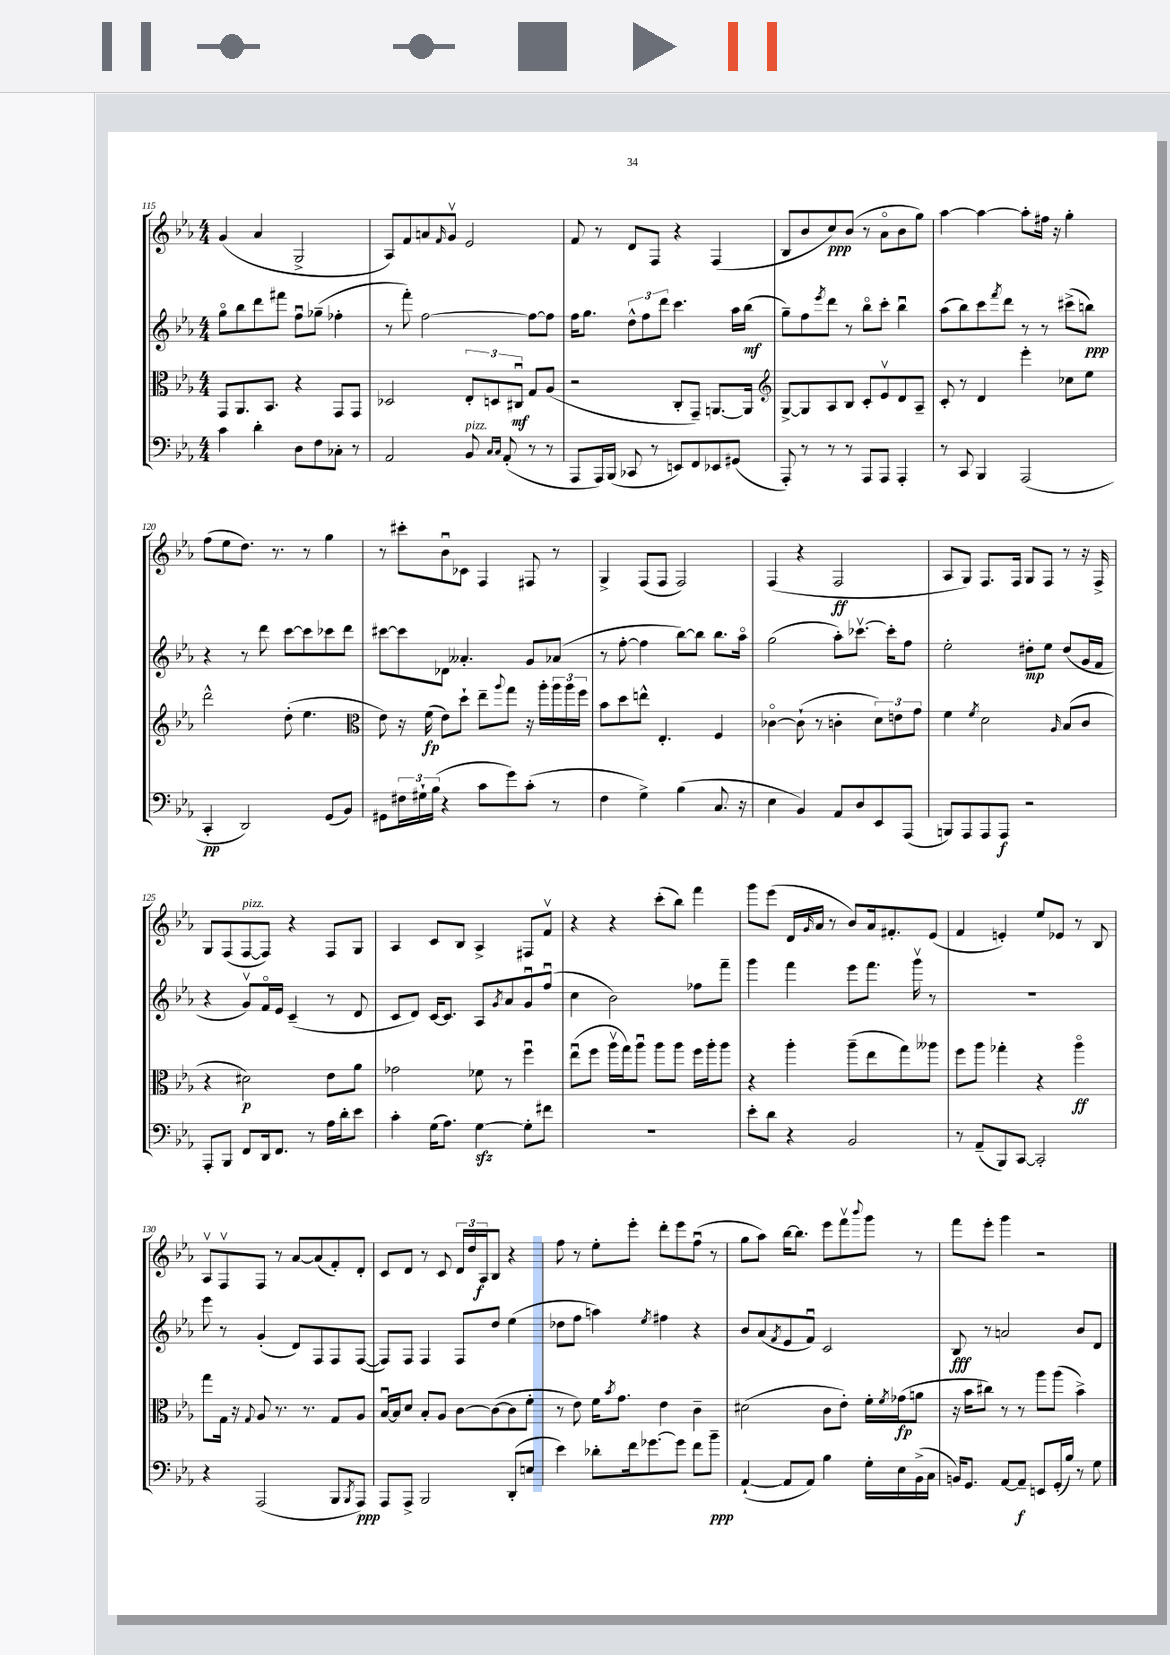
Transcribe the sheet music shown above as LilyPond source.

<<
\new StaffGroup <<
\new Staff = "s0" {
    \clef treble \key ees \major \numericTimeSignature \time 4/4
    g'4( aes'4 g2-> |
    aes8) f'8 a'8 \grace { f'16 } g'8\upbow ees'2 |
    f'8 r8 d'8 f8 r4 f4( |
    bes8 bes'8 c''8\ppp) bes'8( r8 aes'8\flageolet bes'8 g''8) |
    aes''4~ aes''4~ aes''8-. fis''16 r16 g''4-. |
    f''8( ees''8 d''8.) r8. r8 g''4 |
    r8 cis'''8-. bes'8\downbow ces'8 f4 fis8 r8 |
    g4-> f8( f8 f2) |
    f4( r4 f2\ff |
    aes8 g8) f8. f16 g8 f8 r8 r16 f16-> |
    g8 f8( f8~^\markup { \italic "pizz." } f8) r4 f8 g8 |
    aes4 c'8 bes8 aes4-> fis8 f'8\upbow |
    r4 r4 c'''8-.( bes''8) f'''4 |
    g'''8 ees'''8( d'16 \grace { g'16 } aes'16 r8 bes'8) aes'16 fis'8.-. ees'8( |
    f'4 e'4-.) ees''8 ees'8 r8 bes8 |
    aes8\upbow f8\upbow f8 r8 aes'8~ aes'8( f'8-.) d'8-. |
    c'8 d'8 r8 c'8 \tuplet 3/2 { d'16 d''16 aes16\f } bes8 r4 |
    f''8 r8 ees''8-. ees'''8-. d'''8-. ees'''8 f''8\downbow( r8 |
    g''8 aes''8) bes''16~ bes''8. ees'''8 f'''8\upbow \appoggiatura { bes'''8 } g'''8 r8 |
    f'''8 ees'''8-. g'''4 r2 \bar "|." |
}
\new Staff = "s1" {
    \clef treble \key ees \major \numericTimeSignature \time 4/4
    g''8\flageolet bes''8 d'''8 fis'''8 f''8\downbow ges''8--( fes''4-. |
    r8 f'''8-.) f''2~ f''8~ f''8 |
    f''16 g''8. \tuplet 3/2 { d''8-^ f''8 d'''8 } c'''4. aes''16 bes''16\mf( |
    g''8--) f''8 \acciaccatura { ees'''8 } d'''8 r8 bes''8\flageolet c'''8-. bes''4\downbow |
    aes''8( bes''8) c'''8 \acciaccatura { f'''8 } d'''8 r8 r8 cis'''8->( b''8\ppp) |
    r4 r8 d'''8 c'''8~ c'''8 ces'''8 d'''8 |
    cis'''8~ cis'''8 des'8 aeses'4.-. g'8 aes'8( |
    r8 f''8~-. f''4 bes''8~) bes''8 bes''8. aes''16\flageolet |
    g''2( aes''8-.) ces'''8.~\upbow ces'''16-. f''8 |
    ees''2-. dis''8-.\mp ees''8 dis''8( g'16 f'16 |
    r4 g'8\upbow) f'16\flageolet ees'16 c'4--( r8 d'8 |
    c'8 d'8) c'16~ c'8. aes8 \acciaccatura { g'8 } aes'8 g'8\downbow f''8\downbow( |
    c''4 bes'2) fes''8 f'''8-- |
    g'''4 f'''4 ees'''8 f'''8. g'''16\upbow r8 |
    R1 |
    ees'''8 r8 g'4-.( d'8) f8 f8 f8~( |
    f8) f8 f4 f8 d''8 ees''4( |
    des''8 f''8 a''4) \acciaccatura { ees''8 } fis''4 r4 |
    bes'8 aes'8( \acciaccatura { f'8 } ees'8 f'8\downbow) c'2 |
    bes8\fff r8 a'2 bes'8 d'8 \bar "|." |
}
\new Staff = "s2" {
    \clef alto \key ees \major \numericTimeSignature \time 4/4
    g,8 aes,8. bes,8. r4 g,8 g,8 |
    des2 \tuplet 3/2 { ees8-. d8 cis8\downbow\mf } g8 aes8( |
    r2 c8-. g,8--) a,8.~ a,16 |
    \clef treble g8~-> g8 aes8 bes8 c'8-. ees'8\upbow d'8 aes8-- |
    c'8-. r8 d'4 ees'''4-. ces''8 ees''8 |
    d'''2-^ d''8-.( ees''4. |
    \clef alto ees'8) r16 f'16\fp( ees'8) d''8-! ees''8-- \appoggiatura { aes''8 } g''8 r16 aes''16-. \tuplet 3/2 { aes''16 aes''16 f''16 } |
    bes'8 d''8 e''8-^ ees4.-. f4 |
    ces'4~\flageolet ces'8-!( r8 c'4-. \tuplet 3/2 { d'8) e'8 g'8 } |
    f'4 \acciaccatura { f'8 } d'2 \grace { aes16 } bes8( c'8 |
    r4 dis'2\p) ees'8 aes'8 |
    ges'2 fes'8 r8 f''4\downbow |
    ees''8\downbow( f''8 aes''16\upbow g''16) aes''8\downbow aes''8 aes''8 f''16 aes''16-. aes''8 |
    r4 aes''4-. aes''8--( ees''8 g''8) aeses''8 |
    f''8 aes''8 ges''4-. r4 aes''4\flageolet\ff |
    g''8 g16 r16 \appoggiatura { g8 } aes8 r8. r8. g8 aes8 |
    bes16~\downbow bes16 d'8 bes8-. aes8 c'8~ c'8~( c'8 f'8-. |
    r8 ees'8) f'16 \acciaccatura { bes'8 } g'8. ees'4 c'4-- |
    dis'2( c'8 ees'8-.) f'16-. \acciaccatura { f'8 } ges'16\fp( a'8 |
    r16 bes'16 cis''8) r8 r8 aes''8 aes''8( bes'4->) \bar "|." |
}
\new Staff = "s3" {
    \clef bass \key ees \major \numericTimeSignature \time 4/4
    c'4 d'4-. d8 f8 ces8-. r8 |
    aes,2 bes,8^\markup { \italic "pizz." } \grace { c16 c16 } aes,8-.( r8 r8 |
    aes,,8 aes,,16) bes,,16( ces,8 r8 e,8) f,8 ees,8 gis,8( |
    aes,,8-.) r8 r8 r8 aes,,8 aes,,8 aes,,4-. |
    r8 c,8 bes,,4 aes,,2( |
    c,4-.\pp d,2) g,8( bes,8) |
    gis,8 \tuplet 3/2 { fis16 gis16-! bes16( } r4 c'8 g'8) c'8-.( r8 |
    f4 g4->) bes4( c8. r16 |
    ees4 bes,4) aes,8 d8 ees,8 aes,,8( |
    b,,8) aes,,8 aes,,8 aes,,8\f r2 |
    aes,,8-. bes,,8 f,8 d,16 f,8. r8 aes16 d'16-. ees'8 |
    c'4-. g16( aes8.) g4~\sfz g8-. fis'8 |
    R1 |
    ees'8-. d'8 r4 bes,2 |
    r8 aes,8--( bes,,8) c,8~ c,2-. |
    r4 aes,,2( bes,,8 \acciaccatura { bes,,8 } aes,,8\ppp) |
    aes,,8 aes,,8-> bes,,2 d,8-.( e8 |
    ees'4) des'8-. f'16 ges'8.~ ges'8 f'8 bes'8--\ppp |
    aes,4~-!( aes,8 aes,8) bes4 g16-. ees16 bes,16->( c16 |
    b,16) g,8. aes,8~ aes,8--\f e,8 g,16-.( bes16) r8 g8 \bar "|." |
}
>>
>>
\layout { \context { \Score currentBarNumber = #115 } }
